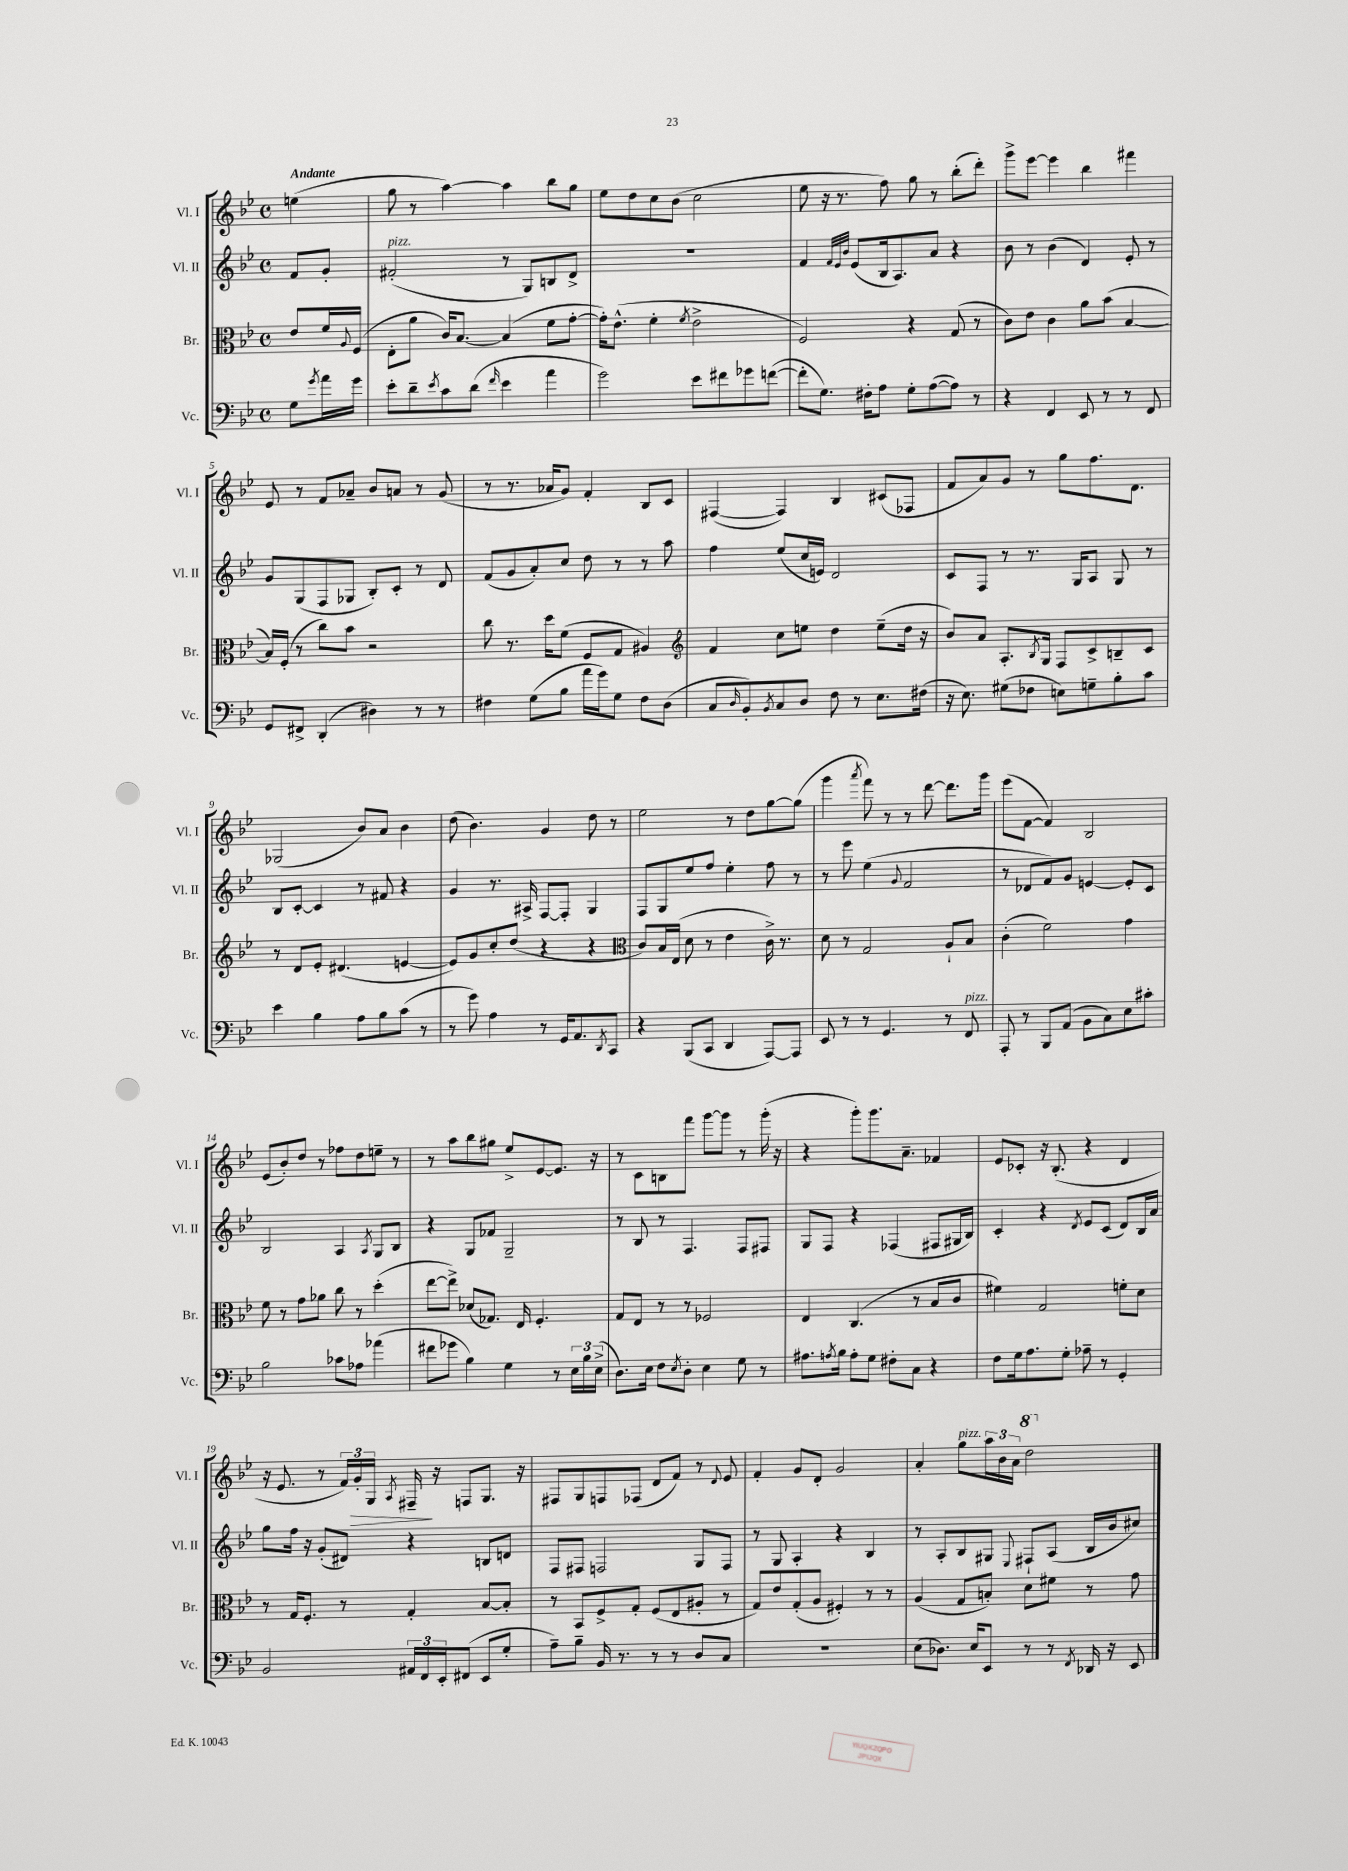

**kern	**kern	**kern	**kern
*staff4	*staff3	*staff2	*staff1
*clefF4	*clefC3	*clefG2	*clefG2
*k[b-e-]	*k[b-e-]	*k[b-e-]	*k[b-e-]
*M4/4	*M4/4	*M4/4	*M4/4
*met(c)	*met(c)	*met(c)	*met(c)
8G	8e-	8f	(4ee
8qg	.	.	.
16a	16f	8g'	.
.	8qqA	.	.
16g	(16F	.	.
=	=	=	=
8e-'	8E-'	(2f#'	8gg
8d~	8a	.	8r
8qe-	.	.	.
8c	16c)	.	[4aa)
.	[8.B-	.	.
(8d	.	.	.
16qqf	.	.	.
4e-	(4B-]	8r	4aa]
.	.	8G)	.
4a	8f	8B	8bb-
.	[8g'	8d^	8gg
=	=	=	=
2g)	16g'])	1r	8ee-
.	(8.e-^^	.	.
.	.	.	8dd
.	4f'	.	8cc
.	.	.	(8b-
.	8qf	.	.
8e-	2e-^	.	2cc
8f#	.	.	.
8g-	.	.	.
([8f	.	.	.
=	=	=	=
8f']	2F)	4f	8ee-
8.G)	.	.	16r
.	.	.	8.r
.	.	32qqf	.
.	.	32qqe-	.
.	.	32qqb-	.
.	.	(8e-	.
16F#'	.	.	.
8A	.	16B-	8ff)
.	.	8.A)	.
8G'	4r	.	8gg
([8A	.	8a	8r
8A])	(8G	4r	(8bb-'
8r	8r	.	8ddd')
=	=	=	=
4r	8c)	8b-	8ggg^
.	8e-	8r	[8eee-
4FF	4c	(4b-	4eee-]
8EE-	8a	4d)	4bb-
8r	(8b-	.	.
8r	[4B-	8e-'	4fff#
8FF	.	8r	.
=	=	=	=
8GG	16B-])	8g	8e-
.	(16F'	.	.
8FF#^	8r	(8G	8r
(4DD'	8cc)	8F	8f
.	8b-	8G-	8a-~
4D#)	2r	8B-')	8b-
.	.	8c'	8a
8r	.	8r	8r
8r	.	8d	(8g
=	=	=	=
4F#	8cc	(8f	8r
.	8.r	8g	8.r
(8G	.	8a')	.
.	16dd	.	16a-
8B-	(8f	8cc	8g)
16a	8F	8dd	4f'
16g)	.	.	.
8G	8G	8r	.
8F#	4A#)	8r	8B-
(8D	.	8aa	8c
=	=	=	=
*	*clefG2	*	*
8C	4f	4ff	([4F#
16qqD	.	.	.
8BB-')	.	.	.
8qBB-	.	.	.
8C	8cc	(8ee-	4F#])
8D	8ee	16cc	.
.	.	16e)	.
8F	4dd	2d	4B-
8r	.	.	.
8.E-	(8ee~	.	(8c#
.	16dd	.	8F-
(16F#	16r	.	.
=	=	=	=
16r	8b-)	8c	8f
8.E-)	.	.	.
.	8a	8F	8a)
(8G#	8.A'	8r	8g
8F-	.	8.r	8r
.	8qB-	.	.
.	16G	.	.
8E)	8F	.	8gg
.	.	16G	.
8G~	8c^	8A	8.ff
8B-'	8B~	8G	.
.	.	.	8.d
8c	8c	8r	.
=	=	=	=
4e-	8r	8B-	(2G-
.	8d	[8c'	.
4B-	8e-'	4c]	.
.	(4.d#	.	.
8A	.	8r	8b-)
8B-	.	8f#	8a
(8c	[4e	4r	4b-
8r	.	.	.
=	=	=	=
8r	8e])	4g	(8dd
8g)	8g	.	4.b-)
4A	8cc'	8.r	.
.	(8dd	.	.
.	.	16A#^	.
8r	4r	[8F	4g
16GG	.	8F']	.
8.AA	.	.	.
.	4r	4G	8dd
8qDD	.	.	.
8CC	.	.	8r
=	=	=	=
*	*clefC3	*	*
4r	8c)	8F	2ee-
.	16B-	8G	.
.	(16E-	.	.
(8BBB-	8d	8ee-	.
8CC	8r	8ff	.
4DD	4e-	4ee-'	8r
.	.	.	8dd
[8AAA)	16c^)	8ff	[8gg
.	8.r	.	.
8AAA]	.	8r	(8gg]
=	=	=	=
8EE-	8d	8r	4ggg
8r	8r	8eee-	.
.	.	.	8qaaa
8r	2G	(4ee-	8fff)
4.GG	.	.	8r
.	.	8qqg	.
.	.	2f	8r
.	.	.	[8ddd
8r	8A`	.	8.ddd]
8FF	8B-	.	.
.	.	.	16ggg
=	=	=	=
8AAA'	(4c'	8r	(8eee-
8r	.	8d-	[8f
8BBB-	2f)	8f)	4f])
(8AA	.	8g	.
8BB-	.	[4e	2B-
8C)	.	.	.
8E-	4g	8e']	.
8c#'	.	8c	.
=	=	=	=
2B-	8f	2B-	(8e-
.	8r	.	8b-')
.	8g	.	8dd
.	8a-	.	8r
8c-	8cc	4A	8ff-
8A-	8r	.	8dd
.	.	8qA	.
(4a-	(4dd'	8G	8ee~
.	.	8B-	8r
=	=	=	=
8f#	[8ee-	4r	8r
8g-	8ee-^])	.	8aa
4B-)	(8d-	8G	8bb-
.	8.G-)	8f-	8gg#
4G	.	2G~	8ee-^
.	16E-	.	.
.	4.F'	.	[8e-
8r	.	.	8.e-]
24E-	.	.	.
24B-	.	.	.
.	.	.	16r
(24E-^	.	.	.
=	=	=	=
8.D)	8G	8r	8r
.	8E-	8B-	8c
16E-	.	.	.
8F	8r	8r	8B
8qE-	.	.	.
8D'	8r	4.F	8fff
4E-	2F-	.	[8ggg
.	.	.	8ggg]
8G	.	8F	8r
8r	.	8F#	(16ggg'
.	.	.	16r
=	=	=	=
8.A#	4E-	8G	4r
.	.	8F	.
8qA	.	.	.
16B-	.	.	.
8A'	(4.C	4r	8ggg')
8G	.	.	8.ggg
8F#'	.	(4F-	.
.	.	.	8.a~
8C	8r	.	.
4r	8B-	8F#	4f-
.	8c	16G#	.
.	.	16B-)	.
=	=	=	=
8F	4f#)	4c'	8e-
16G	.	.	8c-'
8.A	.	.	.
.	2G	4r	16r
.	.	.	(8.B-'
8G'	.	.	.
.	.	8qd	.
8A-~	.	8e-	4r
8r	.	(8c	.
4GG'	8f'	8d)	4d
.	8d	16B-	.
.	.	16a	.
=	=	=	=
2BB-	8r	8gg	16r
.	.	.	8.e-
.	16G	16ff	.
.	8.F'	16r	.
.	.	(8g'	8r
.	8r	8d#)	24f)
.	.	.	24g'
.	.	.	24G
.	.	.	8qA
24AA#	4G'	4r	16F#~
24FF	.	.	.
.	.	.	16r
24EE-'	.	.	.
(8FF#	.	.	8F
8EE-	[8B-	8B	8.G
8G'	8B-']	8d	.
.	.	.	16r
=	=	=	=
8A~)	8r	8F	8F#
8B-~	8BB-	8F#	8G
16BB-	8F^	2F	8F
8.r	.	.	.
.	8G'	.	(8F-
8r	(8F	.	8d
8r	8E-	.	8f)
8D	8A#'	8G	8r
.	.	.	8qqd
8C	8r	8F	8e-
=	=	=	=
1r	8G)	8r	4f'
.	8e-	8G	.
.	(8G'	4A'	8g
.	8A	.	8d'
.	4F#')	4r	2g
.	8r	4B-	.
.	8r	.	.
=	=	=	=
(8E-	(4A	8r	4a'
8.D-)	.	8A'	.
.	8G	8B-	8gg
16E-	.	.	.
8EE-	8B')	8G#	24aa
.	.	.	24b-
.	.	.	24a
.	.	8qqE-	.
8r	8d	8F#`	2ddd
8r	8f#	(8A	.
8qFF	.	.	.
16DD-	8r	16B-	.
16r	.	16b-	.
8EE-	8g	8cc#)	.
==	==	==	==
*-	*-	*-	*-
